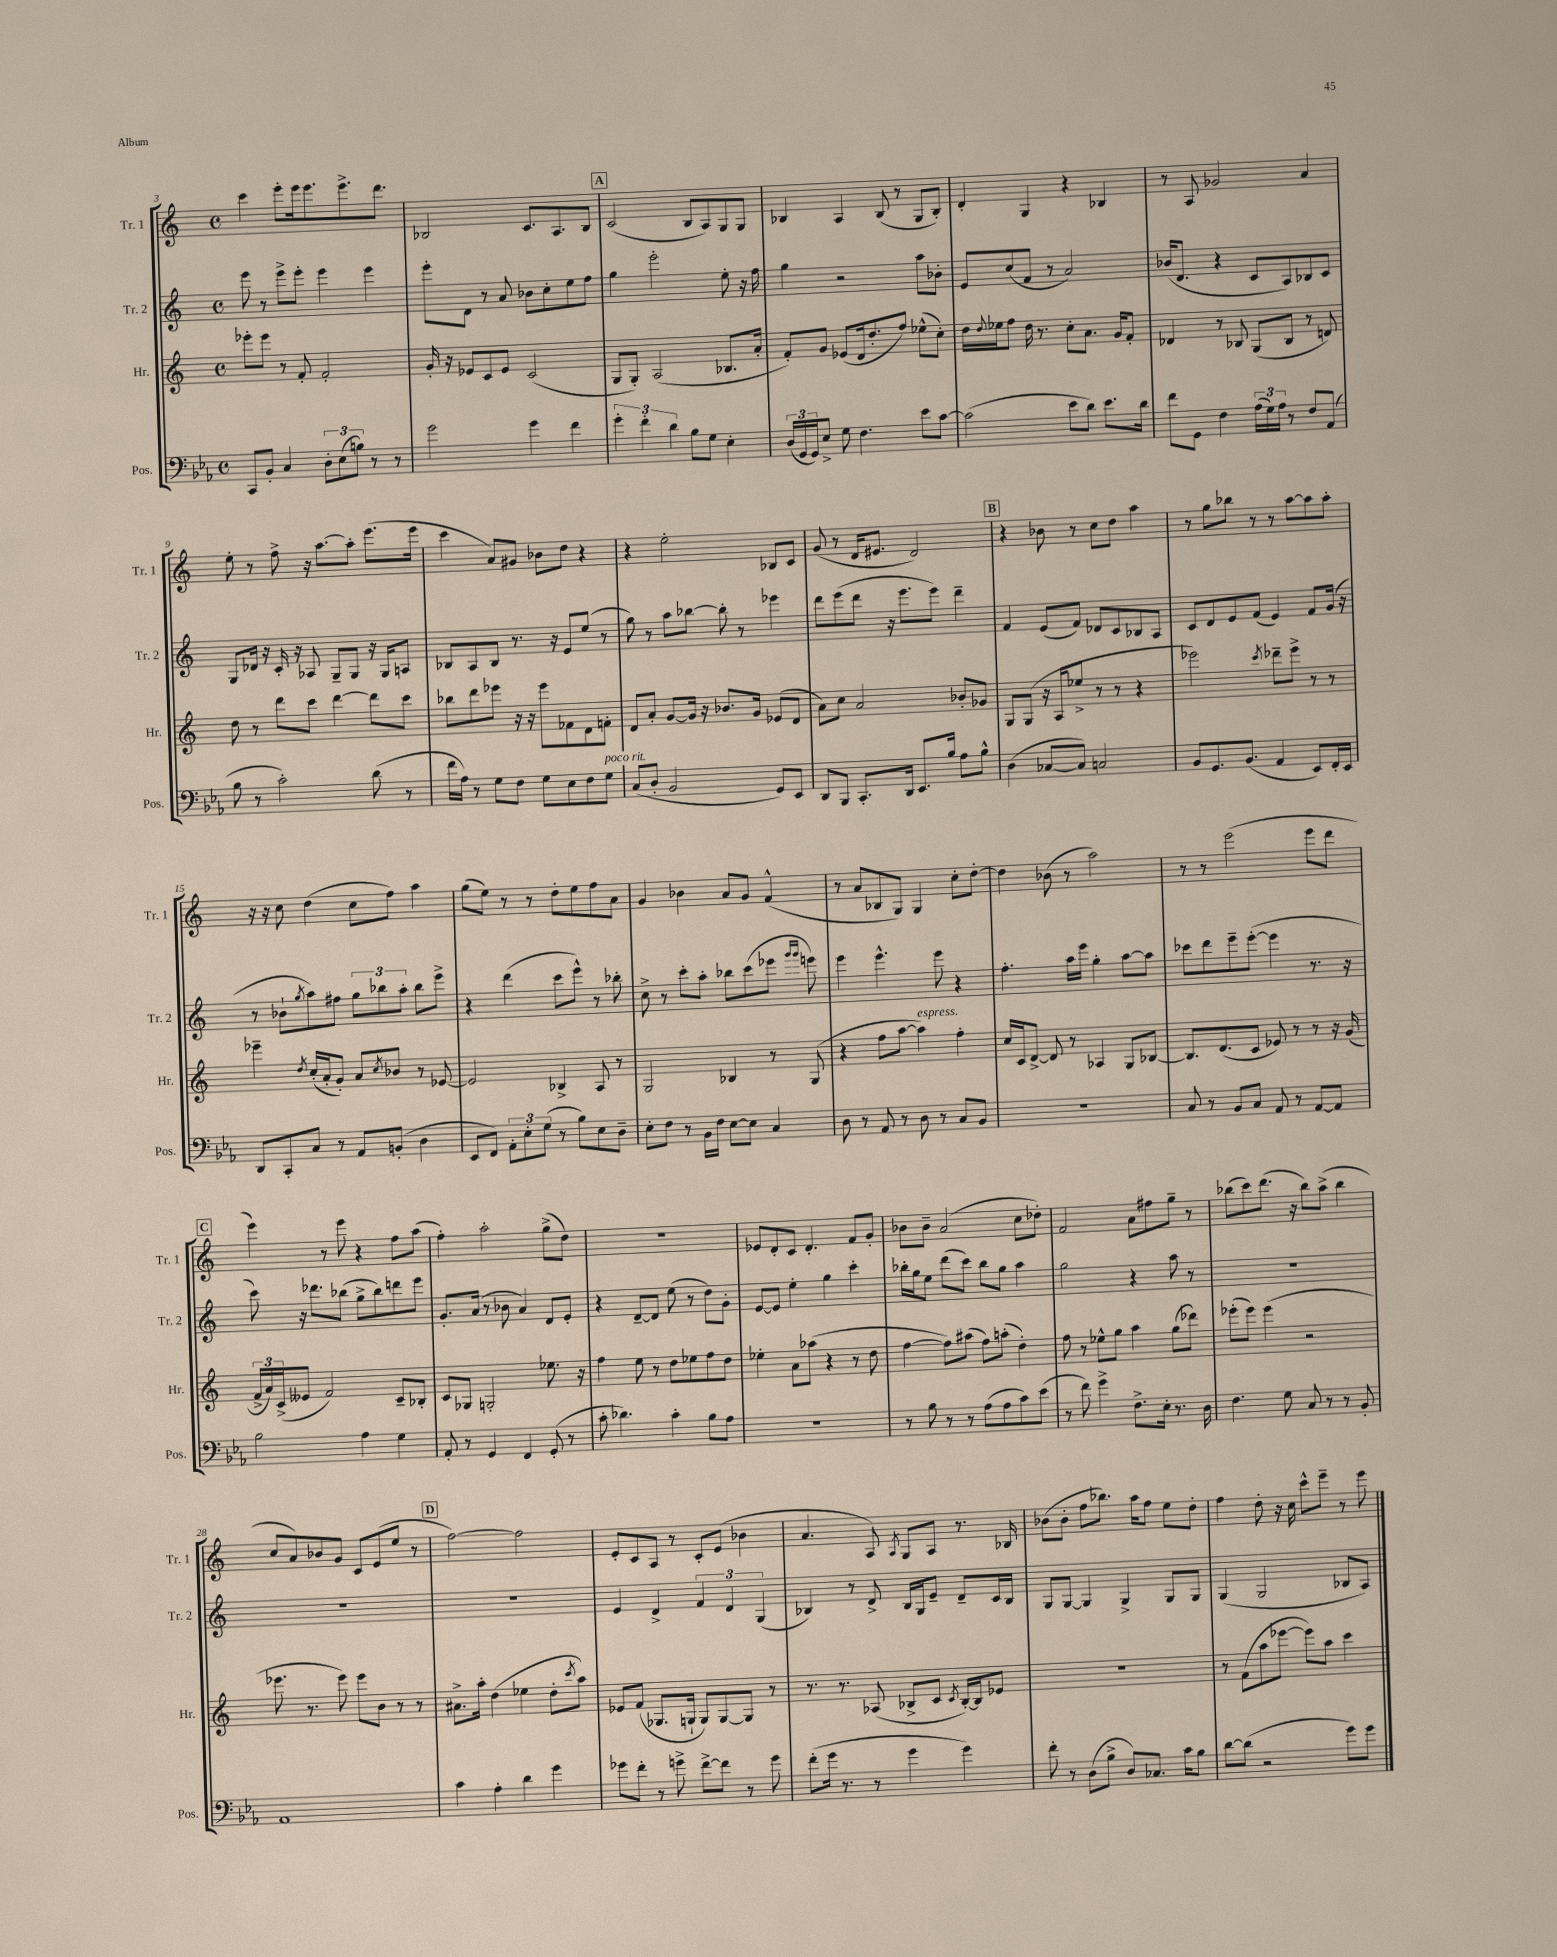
<<
\new StaffGroup <<
\new Staff = "s0" \with { instrumentName = "Tr. 1" shortInstrumentName = "Tr. 1" } {
    \clef treble \key c \major \defaultTimeSignature \time 4/4
    c'''4 e'''8-. e'''16 e'''8. e'''8.-> d'''8. |
    bes2 c'8. a8. bes8 |
    \mark \markup { \box "A" } c'2( b8 a8) g8 g8 |
    bes4 a4 bes8( r8 g8 bes8-.) |
    d'4-. g4 r4 bes4 |
    r8 a8 ges'2 a'4 |
    e''8-. r8 f''8-> r16 a''8.~ a''8-. e'''8.( e'''16 |
    c'''4 a'8) gis'8 bes'8 d''8 r4 |
    r4 e''2-. bes8 c'8 |
    g'8( r8 d'16 eis'8. d'2) |
    \mark \markup { \box "B" } r4 bes'8 r8 c''8 d''8 a''4 |
    r8 g''8 bes''8 r8 r8 a''8~ a''8 a''8-. |
    r16 r16 c''8 d''4( c''8 f''8) a''4 |
    g''8( e''8) r8 r8 d''8-. e''8 f''8 a'8 |
    g'4 bes'4 a'8 g'8 f'4-^( |
    r8 a'8 bes8 g8) g4 c''8-. d''8~-. |
    d''4 bes'8( r8 a''2) |
    r8 r8 e'''2( e'''8 d'''8 |
    \mark \markup { \box "C" } e'''4) r8 e'''8 r4 f''8 a''8( |
    f''4-.) a''2-. g''8->( d''8) |
    R1 |
    ees'8 d'8-. c'8 d'4.-. f'8 g'8-. |
    bes'8 bes'8-- a'2( c''8 des''8-.) |
    f'2 a'8 fis''8 g''8-- r8 |
    bes''8( c'''8) d'''8.( r16 bes''8) a''8->( bes''4 |
    c''8 a'8) bes'8 g'8 c'8 e'8( e''8 r8 |
    \mark \markup { \box "D" } f''2~) f''2 |
    e'8-. c'8 a8 r8 c'8-. e'8( bes'4 |
    a'4. a8) \acciaccatura { a8 } g8 a8 r8. bes16 |
    bes'8( bes'8-. f''8 bes''8.) a''16 f''8 e''8 d''8-. |
    f''4 d''8-. r16 c''16 c'''8-^ e'''8-- r8 e'''8 \bar "|." |
}
\new Staff = "s1" \with { instrumentName = "Tr. 2" shortInstrumentName = "Tr. 2" } {
    \clef treble \key c \major \defaultTimeSignature \time 4/4
    e'''8 r8 e'''8-> e'''8-. e'''4 e'''4 |
    e'''8-. d'8 r8 a'8 bes'8 c''8-. e''8 f''8 |
    \mark \markup { \box "A" } g''4 e'''2-. e''8-. r16 f''16 |
    g''4 r2 a''8 bes'8-. |
    e'8 c''8( f'8 r8 a'2) |
    bes'16( d'8. r4 c'8 a8) bes8 c'8 |
    g8 des'16 r16 c'16-. r16 aes8 g8-- g8 r16 g16 a8 |
    bes8 a8 bes8 r8. r16 e'8 e''8( r8 |
    g''8) r8 a''8 bes''8~ bes''8-. r8 ees'''4 |
    d'''8 e'''8( d'''8 r16 e'''8. e'''8) d'''4-- |
    \mark \markup { \box "B" } f'4 e'8( f'8) des'8 c'8 bes8 a8 |
    c'8 d'8 e'8 f'8( e'4) f'8 g'16( r16 |
    r8 bes'8-! \acciaccatura { g''8 } a''8) fis''8 \tuplet 3/2 { g''8 bes''8 a''8-. } bes''8 e'''8-> |
    r4 d'''4( c'''8 e'''8-^) r8 bes''8-. |
    c''8-> r8 c'''8-. a''8-. bes''8 c'''8( ees'''8 \grace { g'''16 g'''16 } e'''8) |
    e'''4 e'''4.-^ e'''8 r4 |
    f''4.-. a''16 e'''16 g''4-. a''8~ a''8 |
    ces'''8 d'''8 e'''8-- e'''8~-.( e'''4 r8. r16 |
    \mark \markup { \box "C" } c'''8) r16 des'''8. bes''8( g''8-> bes''8) d'''8 e'''8 |
    g'8.-. a'16( r8 bes'8 a'4) d'8 e'8-. |
    r4 d'8~-- d'8 e''8( r8 d''8) g'8-. |
    e'8~ e'8 e''4-. g''4 c'''4-. |
    bes''16-. g''16 e''8 d'''8( c'''8) bes''8 g''8 a''4 |
    g''2 r4 a''8 r8 |
    R1 |
    R1 |
    \mark \markup { \box "D" } R1 |
    e'4 d'4-> \tuplet 3/2 { f'4 d'4 g4( } |
    bes4) r8 d'8-> bes16 g16 e'8-- d'8-- c'16 bes16 |
    g8 g8~ g4 g4-> g8 g8 |
    g4( g2 bes8 a8) \bar "|." |
}
\new Staff = "s2" \with { instrumentName = "Hr." shortInstrumentName = "Hr." } {
    \clef treble \key c \major \defaultTimeSignature \time 4/4
    ees'''8-. ees'''8 r8 f'8-. f'2-. |
    g'16-. r16 ees'8 c'8 ees'8 c'2( |
    \mark \markup { \box "A" } g8 g8-.) a2( bes8. a'16-. |
    f'8-.) g'8 ees'8( d'16 d''8.-. f''8) ees''8-^( c''8-.) |
    d''16 \appoggiatura { d''8 } ees''16 f''8 d''16 r8. c''8-. a'8. g'16 f'8-. |
    des'4 r8 bes8 g8( bes8 r8 d'8) |
    d''8 r8 d'''8 c'''8 d'''4~ d'''8 c'''8 |
    bes''8 d'''8 ees'''8 r16 r16 ees'''8 fes'8 d'8 f'8-. |
    d'8 a'8-. g'8~ g'16 r16 bes'8. g'16 ees'8( d'8 |
    a'8) c''8 a'2 bes'8-. ges'8 |
    \mark \markup { \box "B" } g8 g8( r16 a16 ees''8-> r8 r8 r4 |
    ees'''2) \acciaccatura { c'''8 } des'''8-- ees'''8-> r8 r8 |
    ees'''4-- \acciaccatura { d''8 } c''16-.( a'16-. g'8-.) a'8 \acciaccatura { c''8 } bes'8 r8 ees'8~ |
    ees'2 bes4-> a8 r8 |
    g2 bes4 r8 g8( |
    r4 f''8 a''8~ a''4^\markup { \italic "espress." }) f''4-. |
    c''16 c'16 d'8~-> d'8 r8 aes4 g8 bes8~ |
    bes8. d'8.( c'8 ees'8) r8 r8 r16 g'16( |
    \mark \markup { \box "C" } \tuplet 3/2 { f'16-> a'16) c'16->( } eeses'8 f'2) c'8-- bes8-. |
    c'8 ges8 g2-. ees''8. r16 |
    f''4 e''8 r8 d''8 ees''8 f''8 d''8 |
    ees''4-. a'8 aes''8( r4 r8 d''8 |
    f''4~ f''8) ais''8( f''8) a''8-.( d''4-.) |
    f''8 r8 ees''8-^ g''8 a''4 g''8( des'''8) |
    ees'''8-.( ees'''8) ees'''4( r2 |
    ees'''8. r8. ees'''8) ees'''8 b'8 r8 r8 |
    \mark \markup { \box "D" } ais'8.-> a''16-. d''4( ees''4 d''8-. \acciaccatura { c'''8 } a''8) |
    ees'8 f'8( ges8. g16-! g8) g8~ g8 r8 |
    r8. r8. aes8( bes8-> c'8 \acciaccatura { c'8 } bes16~-.) bes16 ees'8 |
    r1 |
    r8 f'8( a''8 ees'''8~ ees'''8) a''8 c'''4 \bar "|." |
}
\new Staff = "s3" \with { instrumentName = "Pos." shortInstrumentName = "Pos." } {
    \clef bass \key ees \major \defaultTimeSignature \time 4/4
    c,8 bes,8-. c4 \tuplet 3/2 { d8-. ees8( b8) } r8 r8 |
    g'2 g'4 f'4 |
    \mark \markup { \box "A" } \tuplet 3/2 { g'4-. f'4-. d'4 } bes8 g8 ees4-. |
    \tuplet 3/2 { d16( g,16 g,16) } ees8-> g8 f4. ees'8 c'8~ |
    c'2( ees'8 d'8) ees'8. d'16 |
    f'8 g,8 f4 \tuplet 3/2 { aes16( g16) aes16 } r8 f8 aes,8( |
    bes8 r8 c'2-.) d'8( r8 |
    f'16 aes16) r8 g8 f8 g8 ees8 f8 g8^\markup { \italic "poco rit." } |
    c8( d8-. bes,2 g,8) ees,8 |
    d,8 bes,,8 c,8.-. d,16 ees,8. bes16 aes8 bes8-^ |
    \mark \markup { \box "B" } d4( ces8~ ces8) c2 |
    bes,8 g,8. bes,8.( aes,4 ees,8) f,16-. ees,16 |
    d,8 c,8-. c8 r8 aes,8 b,8-.( d4 |
    ees,8 f,8) \tuplet 3/2 { aes,8-. ees8-. g8( } r8 bes8) ees8 d8-- |
    ees8-. f8 r8 bes,16 f16 ees8~ ees8 c4 |
    d8 r8 aes,8 r8 d8 r8 c8 bes,8 |
    r1 |
    c8 r8 bes,8 c8 aes,8 r8 aes,8~ aes,8 |
    \mark \markup { \box "C" } bes2 aes4 g4 |
    aes,8-. r8 g,4 f,4 g,8-.( r8 |
    c'8-. des'4.) c'4-. bes8 aes8 |
    R1 |
    r8 bes8 r8 r8 aes8( aes8 c'8) ees'8( |
    r8 f'8) g'4-> f8.-> ees16-. r8. d16 |
    f4. g8 c8 r8 r8 bes,8-. |
    aes,1 |
    \mark \markup { \box "D" } c'4 aes4-. d'4 g'4 |
    ges'8 f'8-. r8 g'8-> f'8~-> f'8 r8 g'8 |
    f'8-.( g'16 r8. r8 g'4 g'4) |
    f'8-. r8 d8( bes8-> d8) ces8. c'16 bes8 |
    d'8~ d'8( r2 g'8) g'8 \bar "|." |
}
>>
>>
\layout { \context { \Score currentBarNumber = #3 } }
